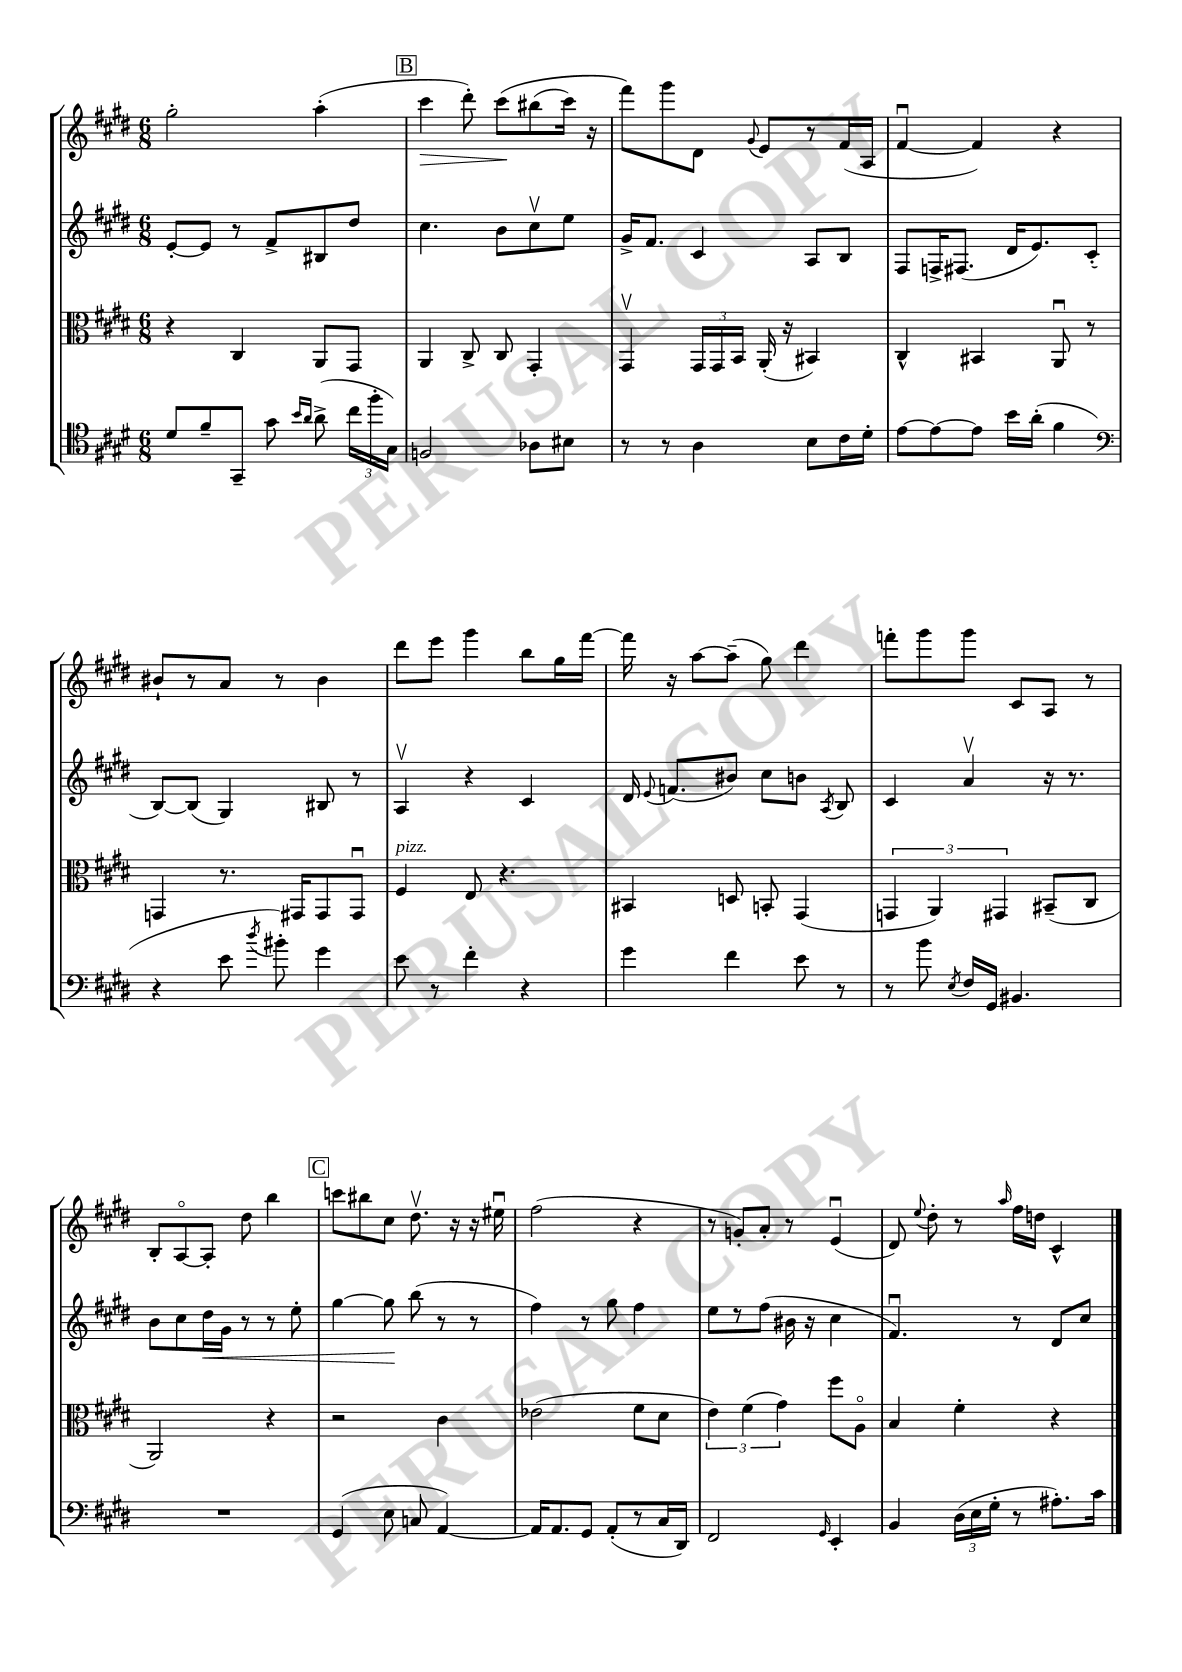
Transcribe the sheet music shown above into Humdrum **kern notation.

**kern	**kern	**kern	**dynam	**kern	**dynam
*part4	*part3	*part2	*part2	*part1	*part1
*staff4	*staff3	*staff2	*staff2	*staff1	*staff1
*clefC4	*clefC3	*clefG2	*	*clefG2	*
*k[f#c#g#d#]	*k[f#c#g#d#]	*k[f#c#g#d#]	*	*k[f#c#g#d#]	*
*M6/8	*M6/8	*M6/8	*	*M6/8	*
=85	=85	=85	=85	=85	=85
8d#/L	4r	[8e'/L	.	2gg#'\	.
8f#~/	.	8e/J]	.	.	.
8GG#~/J	4C#/	8r	.	.	.
8g#\	.	8f#^/L	.	.	.
16qqb/LL	.	.	.	.	.
16qqa/JJ	.	.	.	.	.
(8a^\	8AA/L	8B#X/	.	(4aa'\	.
24cc#\LL	8GG#/J	8dd#/J	.	.	.
24ff#'\	.	.	.	.	.
24G#\JJ)	.	.	.	.	.
!!LO:REH:place=s1:t=B
=86	=86	=86	=86	=86	=86
!	!	!	!	!	!LO:HP:b
2Fn/	4AA/	4.cc#\	.	4ccc#\	>
.	8C#^/	.	.	8ddd#'\)	.
.	8C#/	8b\L	.	(8ccc#\L	.
8A-X\L	4GG#'/	8cc#v\	.	(8bb#X\	]
8B#X\J	.	8ee\J	.	16ccc#\Jk)	.
.	.	.	.	16r	.
=87	=87	=87	=87	=87	=87
8r	4GG#v/	16g#^/KL	.	8fff#\L)	.
.	.	8.f#/J	.	.	.
8r	.	.	.	8ggg#\	.
4A\	24GG#/LL	4c#/	.	8d#\J	.
.	24GG#/	.	.	.	.
.	24BB/JJ	.	.	.	.
.	.	.	.	8qqg#/	.
.	(16AA'/	.	.	8e/L	.
.	16r	.	.	.	.
8B\L	4BB#X/)	8A/L	.	8r	.
16c#\L	.	8B/J	.	(16f#/L	.
16d#'\JJ	.	.	.	16A/JJ	.
=88	=88	=88	=88	=88	=88
[8e\L	4C#^^/	8F#/L	.	[4f#u/	.
8e\_	.	16Fn^/K	.	.	.
.	.	(8.F#X/J	.	.	.
8e\J]	4BB#X/	.	.	4f#/])	.
16b\LL	.	16d#/KL	.	.	.
(16a'\JJ	.	8.e/)	.	.	.
4f#\	8AAu/	.	.	4r	.
.	8r	(8c#'/J	.	.	.
!!LO:LB:g=z
=89	=89	=89	=89	=89	=89
*clefF4	*	*	*	*	*
4r	4GGn/	[8B/L)	.	8b#X`/L	.
.	.	(8B/J]	.	8r	.
8e\	8.r	4G#/)	.	8a/J	.
8qdd#/	.	.	.	.	.
8b#X'\)	.	.	.	8r	.
.	16GG#X/KL	.	.	.	.
4g#\	8GG#/	8B#X/	.	4b#\	.
.	8GG#u/J	8r	.	.	.
=90	=90	=90	=90	=90	=90
!	!LO:TX:a:i:t=pizz.	!	!	!	!
8e\	4F#/	4Av/	.	8ddd#\L	.
8r	.	.	.	8eee\J	.
4f#'\	8E/	4r	.	4ggg#\	.
.	4.r	.	.	.	.
4r	.	4c#/	.	8bb\L	.
.	.	.	.	16gg#\L	.
.	.	.	.	[16fff#\JJ	.
=91	=91	=91	=91	=91	=91
4g#\	4BB#X/	16d#/	.	16fff#\]	.
.	.	8qqe/	.	.	.
.	.	(8.fn/L	.	16r	.
.	.	.	.	[8aa\L	.
4f#\	8Dn/	8b#X/J)	.	(8aa~\J]	.
.	8BBn'/	8cc#\L	.	8gg#\)	.
8e\	(4GG#/	8bn\J	.	4ddd#\	.
.	.	8qA/	.	.	.
8r	.	8B/	.	.	.
=92	=92	=92	=92	=92	=92
8r	6GGn/	4c#/	.	8fffn'\L	.
8b\	.	.	.	8ggg#\	.
.	6AA/)	.	.	.	.
8qE/	.	.	.	.	.
16F#/LL	.	4av/	.	8ggg#\J	.
16GG#/JJ	.	.	.	.	.
.	6GG#X/	.	.	.	.
4.BB#X/	.	.	.	8c#/L	.
.	(8BB#X~/L	16r	.	8A/J	.
.	.	8.r	.	.	.
.	8C#/J	.	.	8r	.
!!LO:LB:g=z
=93	=93	=93	=93	=93	=93
2.r	2AA/)	8b\L	.	8B'/L	.
.	.	8cc#\	.	[8A/	.
!	!	!	!LO:HP:b	!	!
.	.	16dd#\L	<	8A'/J]	.
.	.	16g#\JJ	.	.	.
.	.	8r	.	8dd#\	.
.	4r	8r	.	4bb\	.
.	.	8ee'\	.	.	.
!!LO:REH:place=s1:t=C
=94	=94	=94	=94	=94	=94
(4GG#/	2r	[4gg#\	.	8cccn\L	.
.	.	.	.	8bb#X\	.
8E\	.	8gg#\]	.	8cc#\J	.
8Cn/	.	(8bb\	[	8.dd#v\	.
[4AA/)	4c#\	8r	.	.	.
.	.	.	.	16r	.
.	.	8r	.	16r	.
.	.	.	.	16ee#Xu\	.
=95	=95	=95	=95	=95	=95
16AA/KL]	(2e-X\	4ff#\)	.	(2ff#\	.
8.AA/	.	.	.	.	.
8GG#/J	.	8r	.	.	.
(8AA'/L	.	8gg#\	.	.	.
8r	8f#\L	4ff#\	.	4r	.
16C#/L	8d#\J	.	.	.	.
16DD#/JJ)	.	.	.	.	.
=96	=96	=96	=96	=96	=96
2FF#/	6e\)	8ee\L	.	8r	.
.	.	8r	.	8gn'/L)	.
.	(6f#\	.	.	.	.
.	.	(8ff#\J	.	8a'/J	.
.	6g#\)	.	.	.	.
.	.	16b#X\	.	8r	.
.	.	16r	.	.	.
16qqGG#/	.	.	.	.	.
4EE'/	8ff#\L	4cc#\	.	(4eu/	.
.	8A\J	.	.	.	.
=97	=97	=97	=97	=97	=97
4BB/	4B/	4.f#u/)	.	8d#/)	.
.	.	.	.	8qqee/	.
.	.	.	.	8dd#'\	.
(24D#\LL	4f#'\	.	.	8r	.
24E\	.	.	.	.	.
24G#'\JJ	.	.	.	.	.
.	.	.	.	16qqaa/	.
8r	.	8r	.	16ff#\LL	.
.	.	.	.	16ddn\JJ	.
8.A#X'\L)	4r	8d#/L	.	4c#^^/	.
.	.	8cc#/J	.	.	.
16c#\Jk	.	.	.	.	.
==	==	==	==	==	==
*-	*-	*-	*-	*-	*-
